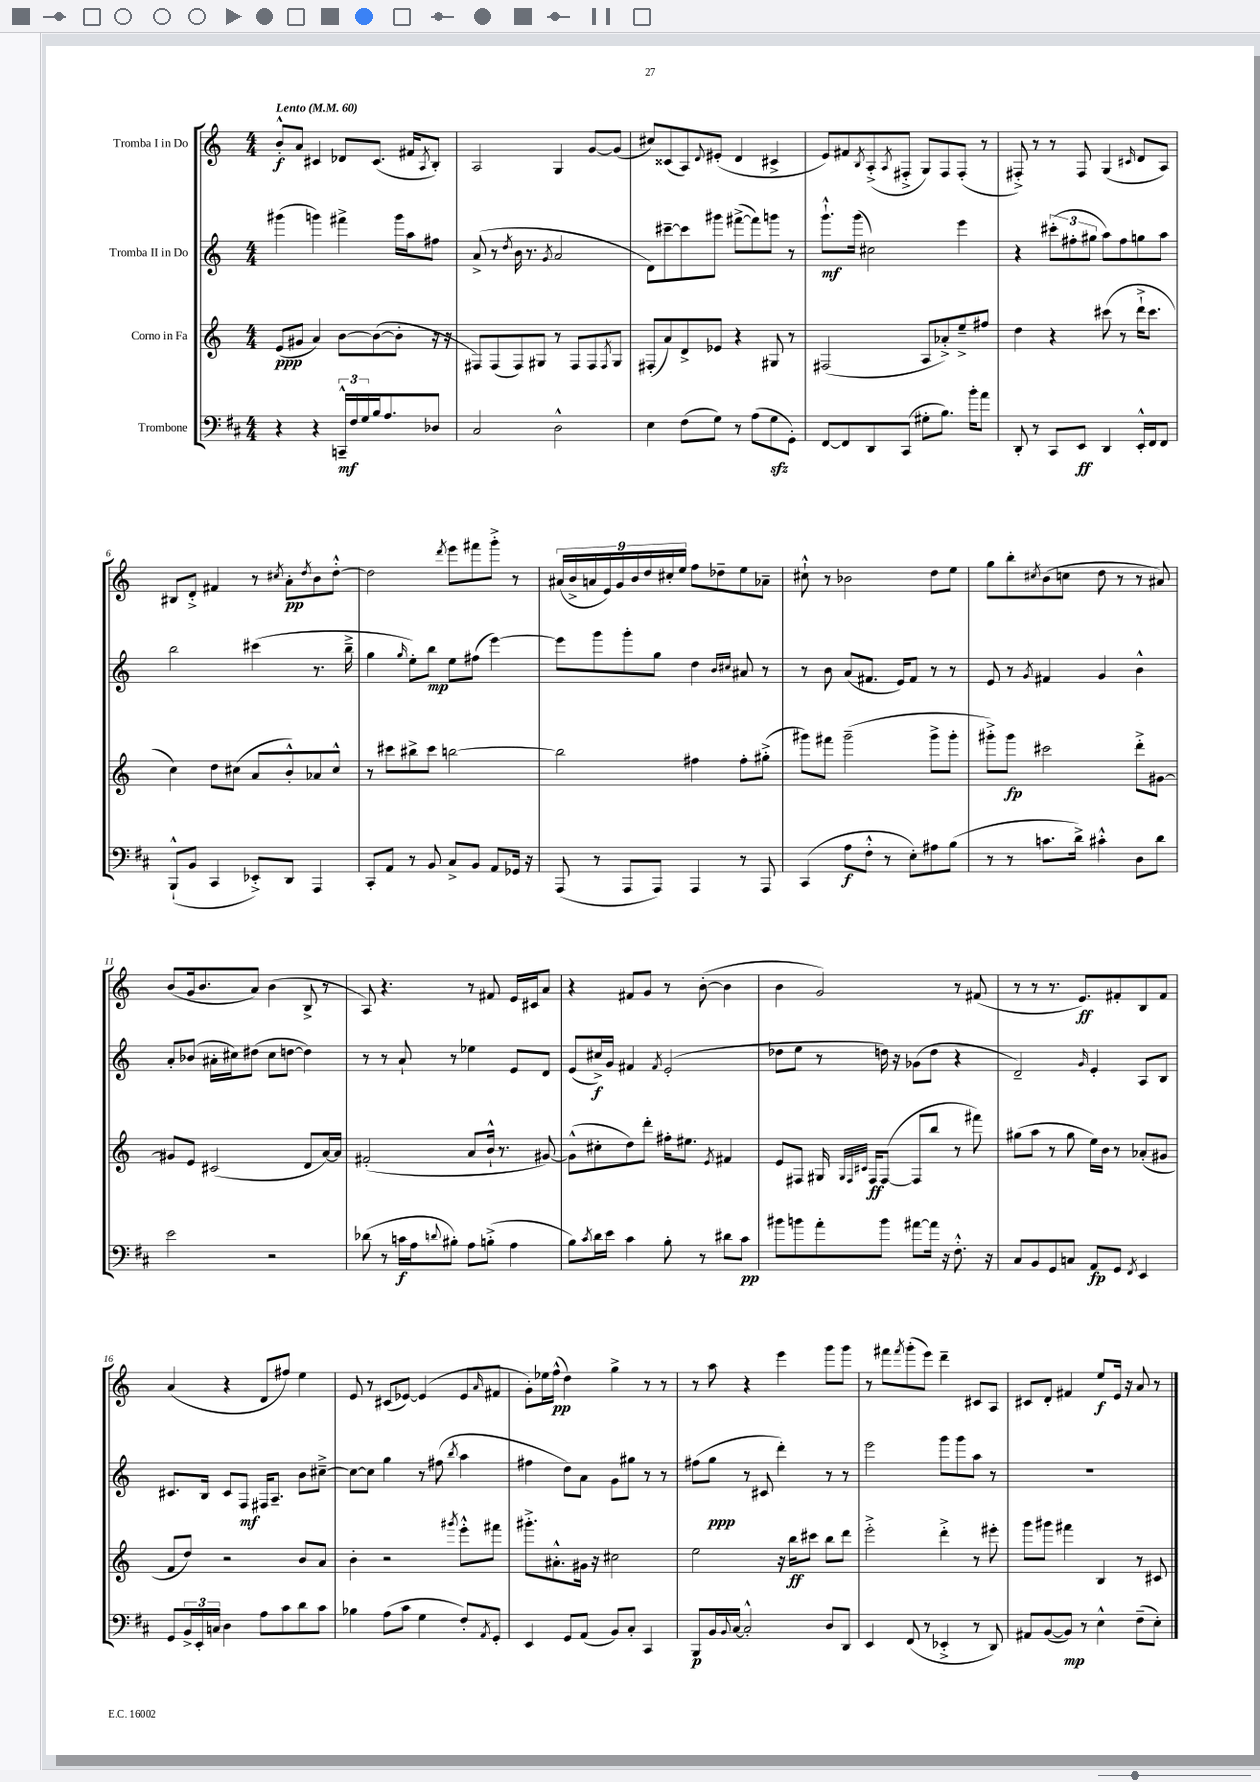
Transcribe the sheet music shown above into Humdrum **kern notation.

**kern	**kern	**kern	**kern
*staff4	*staff3	*staff2	*staff1
*clefF4	*clefG2	*clefG2	*clefG2
*k[f#c#]	*k[]	*k[]	*k[]
*M4/4	*M4/4	*M4/4	*M4/4
*MM60	*MM60	*MM60	*MM60
4r	(8e	(4ggg#	8b'^^
.	8g#	.	8a
4r	4a)	4ggg)	4c#
24CC~^^	[8b	4fff#^	8d-
24F#	.	.	.
24G	.	.	.
16B	(8b_	.	(8.c#
8.A	.	.	.
.	8b']	16ggg	.
.	.	16aa	16f#
.	.	.	8qA
8D-	16r	8ff#	8B')
.	16r	.	.
=	=	=	=
2C#	8F#)	(8a^	2A
.	(8F#	8r	.
.	.	8qdd	.
.	8F#)	16b	.
.	.	8.r	.
.	8G#	.	.
.	.	8qg	.
2D^^	8r	2a	4G
.	8F#	.	.
.	8F#	.	[8g
.	8qF#	.	.
.	8G#	.	(8g]
=	=	=	=
4E	(8F#'	8d)	8cc#)
.	8a)	[8ccc#~	(8c##
(8F#	8d^	8ccc#]	8A)
.	.	.	8qqd
8G)	8e-	8ggg#	(8e#'
8r	4r	([8fff#^	4d
(8A	.	8fff#])	.
8G	8G#	8ggg	4c#^
8GG')	8r	8r	.
=	=	=	=
[8FF#	(2F#	8.ggg`^^	8e)
8FF#]	.	.	8f#
.	.	(16ggg	.
.	.	.	8qB
8DD	.	2cc#)	(8A'^
.	.	.	8qA
(8CC#	.	.	8F#'^
8G#'	8A	.	8G)
8.B)	8a-'^)	.	8F#
.	8ee~^	4eee	(8F#'
16b'	.	.	.
8a	8ff#	.	8r
=	=	=	=
8DD'	4dd	4r	8F#'^)
8r	.	.	8r
8CC#	4r	(12ccc#'	8r
.	.	12ff#'	.
8EE	.	.	8F#
.	.	12gg#	.
4DD	(8ccc#	8aa)	(4G
.	8r	8ff#	.
.	.	.	16qqc#
16EE'^^	16ddd`^	8gg	8d
16FF#	8.ccc#	.	.
8FF#	.	8aa	8A)
=	=	=	=
(8BBB`^^	4cc)	2bb	8B#
8BB	.	.	8d'^
4CC#	8dd	.	4f#
.	(8cc#	.	.
8EE-'^)	8a	(4ccc#	8r
.	.	.	8qcc#
8DD	8b'^^)	.	8a'
.	.	.	8qdd
4AAA	8a-	8.r	8b
.	8cc#^^	.	[8dd'^^
.	.	16bb~^	.
=	=	=	=
8CC#'	8r	4gg	2dd]
8AA	8ccc#	.	.
.	.	16qqgg	.
8r	8bb#^	8ee')	.
8BB	8ccc#	8bb	.
.	.	.	8qddd
8C#^	[2bb	8ee	8eee
8BB	.	(8ff#	8fff#
8AA	.	[4eee)	8ggg'^
16GG-	.	.	8r
16r	.	.	.
=	=	=	=
(8AAA	2bb]	8eee]	(18a#
.	.	.	18b^
.	.	.	18a
8r	.	8ggg	.
.	.	.	18e)
.	.	.	18g
8AAA	.	8ggg'	.
.	.	.	18b
.	.	.	18dd
8AAA)	.	8gg	.
.	.	.	18cc#'
.	.	.	18ee
4AAA	4ff#	4dd	8ff
.	.	.	8dd-~
.	.	16qqb	.
.	.	16qqcc#	.
8r	8ff#'	8a#	8ee
8AAA	(8gg#'^	8r	8a-~
=	=	=	=
(4CC#	8ggg#)	8r	8cc#`^^
.	8fff#	8b	8r
8A	(2ggg#~	(8a	2b-
8F#'^^	.	8.f#	.
8r	.	.	.
.	.	16e)	.
8E')	.	8f#	.
8A#	8ggg#^	8r	8dd
(8B	8ggg#'	8r	8ee
=	=	=	=
8r	8ggg#'^)	8e	8gg
8r	8ggg#	8r	8bb'
.	.	8qg	8qcc#
8.c	2ccc#	4f#	(8b
.	.	.	8cc
16d^)	.	.	.
4c#'^^	.	4g	8dd
.	.	.	8r
8D	8ddd'^	4b^^	8r
8d	[8g#	.	8a#)
=	=	=	=
2e	8g#]	8a'	(8b
.	8e	(8b-	16g
.	.	.	8.b
.	(2c#	16a#'	.
.	.	16cc#)	.
.	.	(8dd#	8a)
2r	.	8cc#	(4b
.	.	[8dd	.
.	8d	4dd])	8B^
.	[16a)	.	8r
.	16a]	.	.
=	=	=	=
(8d-	(2f#'	8r	8A)
8r	.	8r	4.r
16c	.	8a`	.
16A	.	.	.
8qqd	.	.	.
8B#')	.	8r	.
8A	8a	4ee-	8r
(8B'^	16b`^^	.	8f#
.	8.r	.	.
4A	.	8e	16e
.	.	.	16c#
.	[8g#)	8d	8a
=	=	=	=
8B)	(8g#^^]	(8e	4r
8qc#	.	.	.
16d	8cc#'	16cc#^)	.
16e	.	16g	.
4c#	8dd)	4f#	8f#
.	8ddd'	.	8g
.	.	8qf#	.
8B'	16ff#'	(2e'	8r
.	8.ee#	.	.
8r	.	.	([8b'
.	8qe	.	.
8d#	4f#	.	4b]
8c#	.	.	.
=	=	=	=
8b#	8e	8dd-	4b
8b	8F#	8ee	.
8a'	16G#	8r	2g)
.	32qqG#	.	.
.	32qqF#	.	.
.	32qqc#	.	.
.	16F#	.	.
8b	([8F#	16dd)	.
.	.	16r	.
[8a#	8F#]	(8g-	.
16a#]	8bb	8dd	.
16r	.	.	.
8.F#'^^	8r	4r	8r
.	8fff#)	.	(8f#
16r	.	.	.
=	=	=	=
8C#	(8gg#	2d~)	8r
8BB	8aa	.	8r
8GG	8r	.	8.r
8C	8gg#	.	.
.	.	.	8.e)
.	.	16qqg	.
8AA	16ee)	4e'	.
.	16b	.	.
8GG	8r	.	8f#'
8qFF#	.	.	.
4EE	(8a-'	8A	8B
.	8g#	8B	8f#
=	=	=	=
8GG	8f	8.c#	(4a
24BB^	8dd)	.	.
24EE'	.	.	.
.	.	16B	.
24C	.	.	.
4D	2r	8c#	4r
.	.	8F	.
8A	.	16F#	8d
.	.	8.A~	.
8c#	.	.	8ff#)
8d	8b	8b	4ee
8c#	8a	[8cc#~^	.
=	=	=	=
4B-	4b'	8cc#_	8e
.	.	8cc#]	8r
(8A	2r	4gg	(8c#
8c#	.	.	[8e-)
4G	.	8r	(4e-]
.	.	(8ff#	.
.	8qggg#	8qbb	.
8F#')	8eee'^^	4aa	8e-
8qAA	.	.	16qqa
8GG'	8fff#	.	8f#
=	=	=	=
4EE	8.ggg#'^	4ff#	8g')
.	.	.	16ee-
.	8.a#'^^	.	(16ff^^
8GG	.	8dd)	4dd)
(8AA	16g#	8a	.
.	16r	.	.
8BB)	2cc#	8g	4gg^
8C#'	.	8gg#	.
4CC#	.	8r	8r
.	.	8r	8r
=	=	=	=
8BBB	2ee	(8ff#	8r
16BB	.	8gg	8aa
8qqBB	.	.	.
[16C#	.	.	.
2C#'^^]	.	8r	4r
.	.	8c#	.
.	16r	4ddd')	4eee
.	16bb	.	.
.	8ccc#	.	.
8D	8bb	8r	8ggg
8DD	8ddd	8r	8ggg
=	=	=	=
4EE	2eee'^	2eee	8r
.	.	.	8fff#
.	.	.	8qfff#
(8FF#	.	.	(8ggg'
8r	.	.	8eee)
4EE-'^	4ddd'^	8ggg	4ddd~
.	.	8ggg	.
8r	8r	8aa	8c#
8DD)	8eee#'	8r	8A
=	=	=	=
8AA#	8ggg	1r	8c#
([8BB	8ggg#	.	8d'
8BB])	4fff#	.	4f#
8r	.	.	.
4E^^	4B	.	8ee
.	.	.	16e
.	.	.	16r
(8F#~	8r	.	8a
8E')	8c#	.	8r
==	==	==	==
*-	*-	*-	*-
